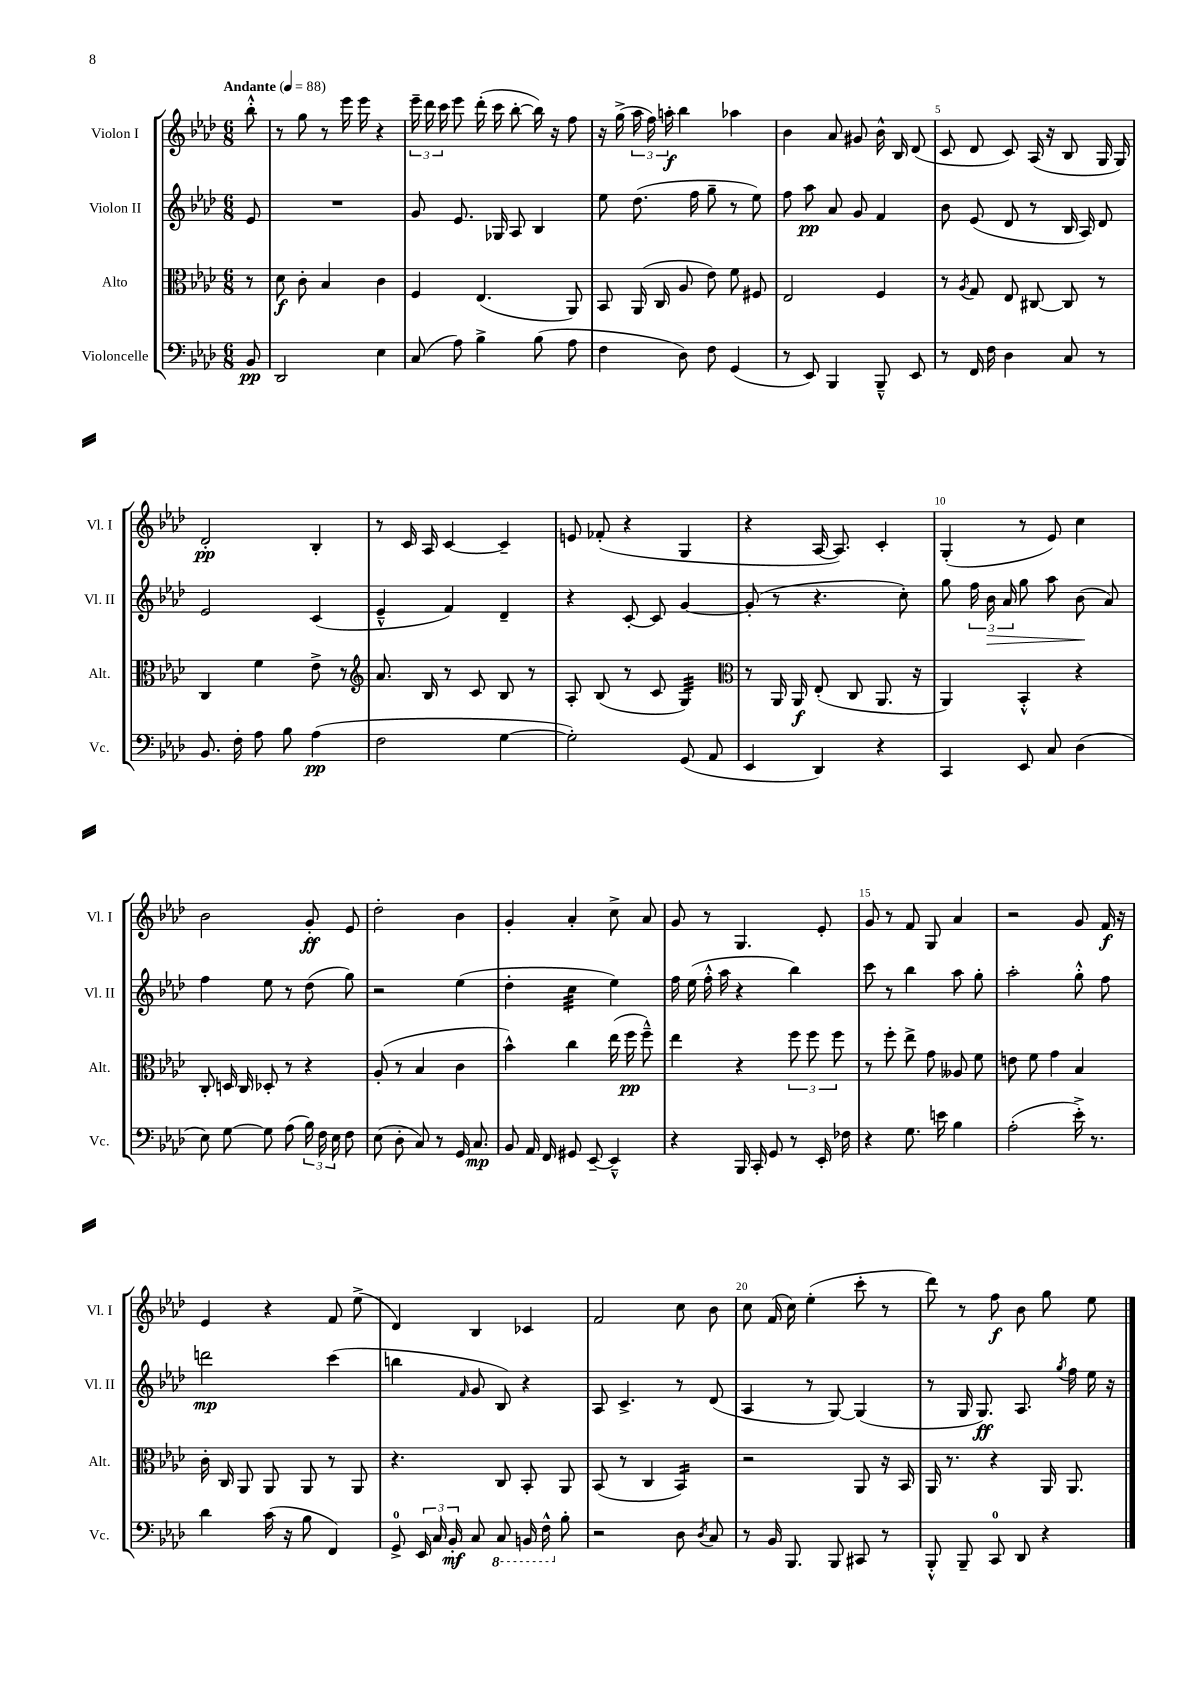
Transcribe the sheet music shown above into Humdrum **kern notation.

**kern	**kern	**kern	**kern
*staff4	*staff3	*staff2	*staff1
*clefF4	*clefC3	*clefG2	*clefG2
*k[b-e-a-d-]	*k[b-e-a-d-]	*k[b-e-a-d-]	*k[b-e-a-d-]
*M6/8	*M6/8	*M6/8	*M6/8
*MM88	*MM88	*MM88	*MM88
8BB-	8r	8e-	8bb-'^^
=	=	=	=
2DD-	8d-	2.r	8r
.	8c'	.	8gg
.	4B-	.	8r
.	.	.	16eee-
.	.	.	16eee-
4E-	4c	.	4r
=	=	=	=
(8C	4F	8g	24eee-~
.	.	.	24ddd-
.	.	.	24ccc
8A-)	.	8.e-	8eee-
4B-^	(4.E-	.	(16ddd-'
.	.	16G-	16ccc
.	.	8A-	[8bb-'
(8B-	.	4B-	16bb-])
.	.	.	16r
8A-	8AA-)	.	8ff
=	=	=	=
4F	8BB-	8ee-	16r
.	.	.	(16gg^
.	(16AA-	(8.dd-	24aa-
.	.	.	24ff)
.	16C	.	.
.	.	.	24aa'
8D-)	8A-	.	4bb-
.	.	16ff	.
8F	8e-)	8gg~	.
(4GG	8f	8r	4aa-
.	8F#	8ee-)	.
=	=	=	=
8r	2E-	8ff	4b-
8EE-)	.	8aa-	.
4BBB-	.	8a-	8a-
.	.	8g	8g#
8BBB-~^^	4F	4f	16b-^^
.	.	.	16B-
8EE-	.	.	(8d-
=	=	=	=
8r	8r	8b-	8c
.	8qA-	.	.
16FF	8G	(8e-	8d-
16F	.	.	.
4D-	8E-	8d-	8c)
.	[8C#	8r	(16A-
.	.	.	16r
8C	8C#]	16B-	8B-
.	.	16A-)	.
8r	8r	8d-	16G
.	.	.	16G)
=	=	=	=
8.BB-	4C	2e-	2d-'
16F'	.	.	.
8A-	4f	.	.
8B-	.	.	.
(4A-	8e-^	(4c	4B-'
.	8r	.	.
=	=	=	=
*	*clefG2	*	*
2F	8.a-	4e-~^^	8r
.	.	.	16c
.	16B-	.	16A-
.	8r	4f)	[4c
.	8c	.	.
[4G	8B-	4d-~	4c~]
.	8r	.	.
=	=	=	=
2G'])	8A-'	4r	8e
.	(8B-	.	(8f-'
.	8r	[8c'	4r
.	8c	8c]	.
(8GG	4G)	[4g	4G
8AA-	.	.	.
=	=	=	=
*	*clefC3	*	*
4EE-	8r	(8g']	4r
.	16AA-	8r	.
.	16AA-	.	.
4DD-)	(8E-'	4.r	[16A-
.	.	.	8.A-])
.	8C	.	.
4r	8.AA-	.	4c'
.	.	8cc')	.
.	16r	.	.
=	=	=	=
4CC	4AA-)	8gg	(4G'
.	.	24ff	.
.	.	24b-	.
.	.	24a-	.
8EE-	4BB-'^^	8gg	8r
8C	.	8aa-	8e-)
(4D-	4r	(8b-	4cc
.	.	8a-)	.
=	=	=	=
8E-)	8C'	4ff	2b-
[8G	16D	.	.
.	16C	.	.
8G]	8D-'	8ee-	.
(8A-	8r	8r	.
24B-)	4r	(8dd-	8g'
24F	.	.	.
24E-	.	.	.
8F	.	8gg)	8e-
=	=	=	=
(8E-	(8A-'	2r	2dd-'
8D-'	8r	.	.
8C)	4B-	.	.
8r	.	.	.
16GG	4c	(4ee-	4b-
8.C	.	.	.
=	=	=	=
8BB-	4b-^^)	4dd-'	4g'
16AA-	.	.	.
16FF	.	.	.
8GG#	4cc	4cc	4a-'
[8EE-~	.	.	.
4EE-~^^]	(16ee-	4ee-)	8cc^
.	16ff	.	.
.	8ff~^^)	.	8a-
=	=	=	=
4r	4ee-	16ff	8g
.	.	(16ee-	.
.	.	16ff'^^	8r
.	.	16aa-	.
16BBB-	4r	4r	4.G
16CC'	.	.	.
8GG	.	.	.
8r	12ff	4bb-)	.
.	12ff	.	.
16EE-'	.	.	8e-'
.	12ff	.	.
16F-	.	.	.
=	=	=	=
4r	8r	8ccc	8g
.	8ff'	8r	8r
8.G	8ee-^	4bb-	8f
.	8g	.	8G
16e	.	.	.
4B-	8A--	8aa-	4a-
.	8f	8gg'	.
=	=	=	=
(2A-'	8e	2aa-'	2r
.	8f	.	.
.	4g	.	.
16e-'^)	4B-	8gg'^^	8g
8.r	.	.	.
.	.	8ff	16f
.	.	.	16r
=	=	=	=
4d-	16c'	2ddd	4e-
.	16C	.	.
.	8AA-	.	.
(16c	8AA-	.	4r
16r	.	.	.
8B-	8AA-	.	.
4FF)	8r	(4ccc	8f
.	8AA-	.	(8ee-^
=	=	=	=
8GG^	4.r	4bb	4d-)
24EE-	.	.	.
24C	.	.	.
24BB-'	.	.	.
.	.	16qqf	.
8C	.	8g	4B-
8CC	8C	8B-)	.
16BBB	8BB-'	4r	4c-
16FF^^	.	.	.
8B-'	8AA-	.	.
=	=	=	=
2r	(8BB-	8A-	2f
.	8r	4.c^	.
.	4C	.	.
8D-	4BB-)	8r	8cc
8qD-	.	.	.
8C	.	(8d-	8b-
=	=	=	=
8r	2r	4A-	8cc
16BB-	.	.	(16f
8.BBB-	.	.	16cc)
.	.	8r	(4ee-'
8BBB-	.	[8G)	.
8CC#	8AA-	(4G]	8ccc'
8r	16r	.	8r
.	16BB-	.	.
=	=	=	=
8BBB-'^^	16AA-	8r	8ddd-)
.	8.r	.	.
8BBB-~	.	16G	8r
.	.	8.G)	.
8CC	4r	.	8ff
8DD-	.	8.A-	8b-
4r	16AA-	.	8gg
.	.	8qgg	.
.	8.AA-	16ff	.
.	.	16ee-	8ee-
.	.	16r	.
==	==	==	==
*-	*-	*-	*-
